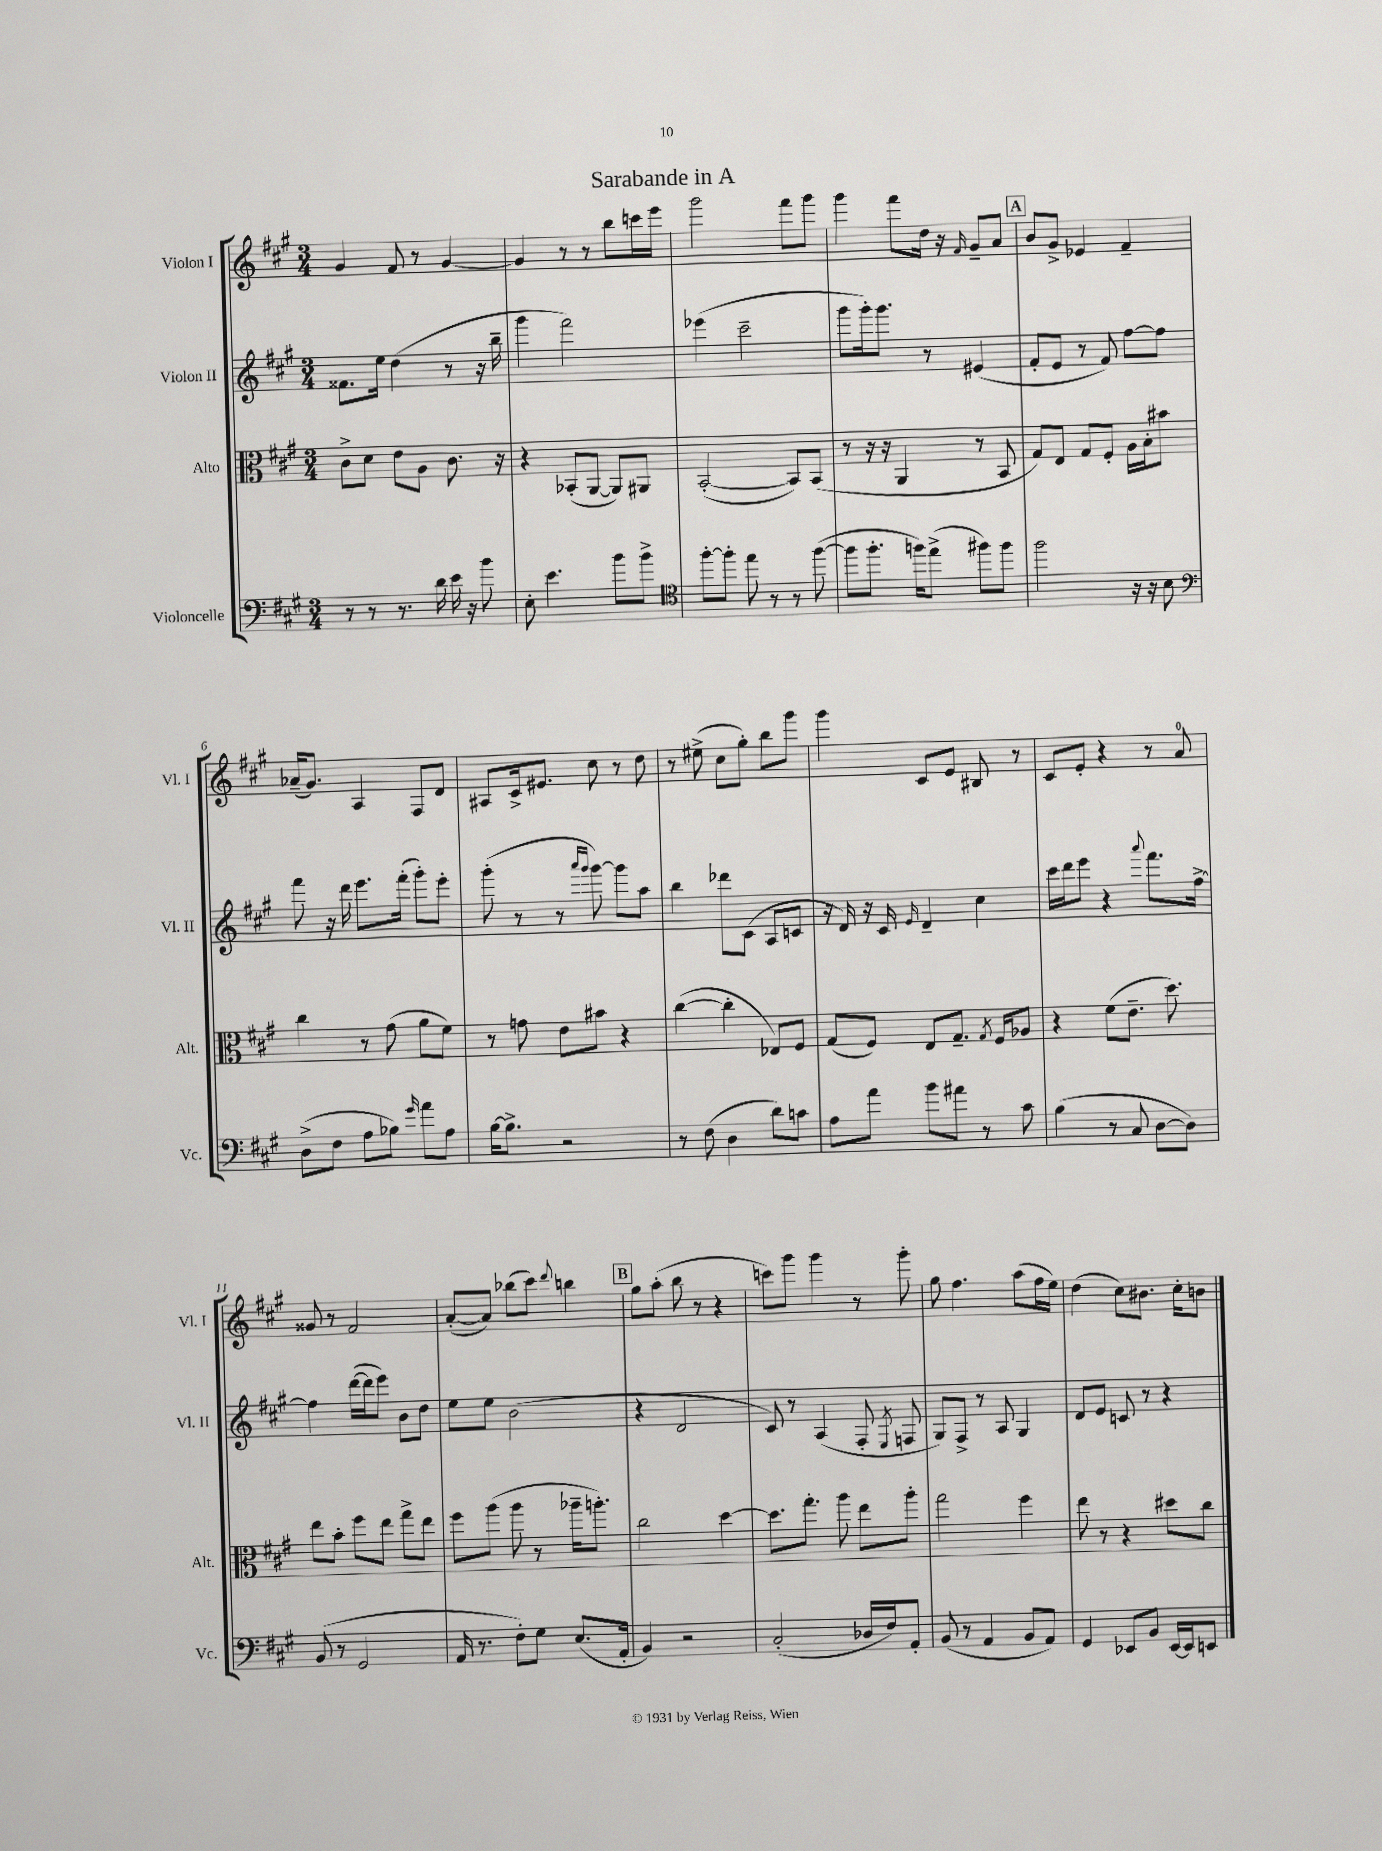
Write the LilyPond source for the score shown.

\header { title = "Sarabande in A" }
<<
\new StaffGroup <<
\new Staff = "s0" \with { instrumentName = "Violon I" shortInstrumentName = "Vl. I" } {
    \clef treble \key a \major \numericTimeSignature \time 3/4
    \autoBeamOff gis'4 fis'8 r8 gis'4~ |
    gis'4 r8 r8 b''8[ c'''16 e'''16] |
    gis'''2 fis'''8[ gis'''8] |
    gis'''4 fis'''8[ d''16] r16 \grace { fis'16 } gis'8[-- a'8] |
    \mark \markup { \box "A" } b'8[ gis'8]-> ees'4 fis'4-- |
    aes'16[--( gis'8.]) a4 fis8[ d'8] |
    ais8[ cis'16-> eis'8.] cis''8 r8 d''8 |
    r8 eis''8->( cis''8[ gis''8]-.) b''8[ gis'''8] |
    gis'''4 cis'8[ e'8] bis8 r8 |
    cis'8[ e'8]-. r4 r8 a'8-0 |
    gisis'8 r8 fis'2 |
    a'8[~-.( a'8]) bes''8[( cis'''8]) \appoggiatura { d'''8 } b''4 |
    \mark \markup { \box "B" } gis''8[ a''8]-.( b''8 r8 r4 |
    c'''8[) gis'''8] gis'''4 r8 gis'''8-. |
    gis''8 fis''4. a''8[( fis''16 e''16]) |
    d''4( cis''8[) bis'8.] cis''16[-. b'8] \bar "|." |
}
\new Staff = "s1" \with { instrumentName = "Violon II" shortInstrumentName = "Vl. II" } {
    \clef treble \key a \major \numericTimeSignature \time 3/4
    \autoBeamOff fisis'8.[ e''16] d''4( r8 r16 b''16-- |
    gis'''4 fis'''2) |
    ees'''4( cis'''2-- |
    gis'''8[ gis'''16-.) gis'''8.] r8 eis'4( |
    \mark \markup { \box "A" } fis'8[-. e'8] r8 fis'8) fis''8[~ fis''8] |
    fis'''8 r16 d'''16 e'''8.[ fis'''16]-.( gis'''8[-.) e'''8]-. |
    gis'''8-.( r8 r8 \grace { a'''16[ gis'''16] } gis'''8~) gis'''8[ a''8] |
    b''4 des'''8[ cis'8]( a8[ c'8] |
    r16 d'16) r16 cis'16 \grace { e'16 } d'4-- cis''4 |
    cis'''16[ d'''16 e'''8] r4 \appoggiatura { a'''8 } fis'''8.[ fis''16]~-> |
    fis''4 d'''16[~( d'''16 e'''8]) b'8[ d''8] |
    e''8[ e''8] b'2( |
    \mark \markup { \box "B" } r4 d'2 |
    cis'8) r8 a4( fis8-. \acciaccatura { e8 } f8 |
    gis8[) fis8]-> r8 a8 gis4 |
    d'8[ e'8] c'8 r8 r4 \bar "|." |
}
\new Staff = "s2" \with { instrumentName = "Alto" shortInstrumentName = "Alt." } {
    \clef alto \key a \major \numericTimeSignature \time 3/4
    \autoBeamOff cis'8[-> d'8] e'8[ a8] cis'8. r16 |
    r4 bes,8[-.( a,8]~ a,8[) ais,8] |
    b,2~-.( b,8[) b,8]( |
    r8 r16 r16 a,4 r8 b,8 |
    \mark \markup { \box "A" } gis8[) e8] gis8[ fis8]-. a16[ b16-. bis'8] |
    cis''4 r8 gis'8( a'8[ fis'8]) |
    r8 g'8 e'8[ bis'8] r4 |
    cis''4~( cis''4-. ees8[) fis8] |
    gis8[( fis8]) e8[ gis8.]-- \acciaccatura { gis8 } fis16[ aes8] |
    r4 fis'8[( e'8.]-- d''8.) |
    e''8[ b'8]-. fis''8[ e''8] gis''8[-> e''8] |
    fis''8[ a''8]( a''8 r8 aes''16[-- a''8.]-.) |
    \mark \markup { \box "B" } cis''2 d''4~ |
    d''8.[ gis''8.]-. a''8 e''8[ a''8]-. |
    gis''2 fis''4 |
    e''8 r8 r4 dis''8[ cis''8] \bar "|." |
}
\new Staff = "s3" \with { instrumentName = "Violoncelle" shortInstrumentName = "Vc." } {
    \clef bass \key a \major \numericTimeSignature \time 3/4
    \autoBeamOff r8 r8 r8. d'16 e'16 r16 b'8 |
    e8-. e'4. b'8[ b'8]-> |
    \clef tenor fis''8[~-. fis''8]-. e''8 r8 r8 fis''8~( |
    fis''8[ fis''8.]-. f''16[) e''8]->( fis''8[) fis''8] |
    \mark \markup { \box "A" } fis''2 r16 r16 b8 |
    \clef bass d8[->( fis8] a8[ bes8]) \grace { gis'16 } a'8[ a8] |
    b16[~ b8.]-> r2 |
    r8 fis8( d4 d'8[) c'8] |
    a8[ a'8] b'8[ ais'8] r8 cis'8 |
    b4( r8 cis8 d8[~ d8]) |
    b,8( r8 gis,2 |
    a,16 r8. fis8[-.) gis8] e8.[( a,16]-. |
    \mark \markup { \box "B" } b,4) r2 |
    cis2-.( des16[ fis16) a,8]-. |
    b,8( r8 a,4 b,8[ a,8]) |
    gis,4 ees,8[ b,8] ees,16[~ ees,16 e,8] \bar "|." |
}
>>
>>
